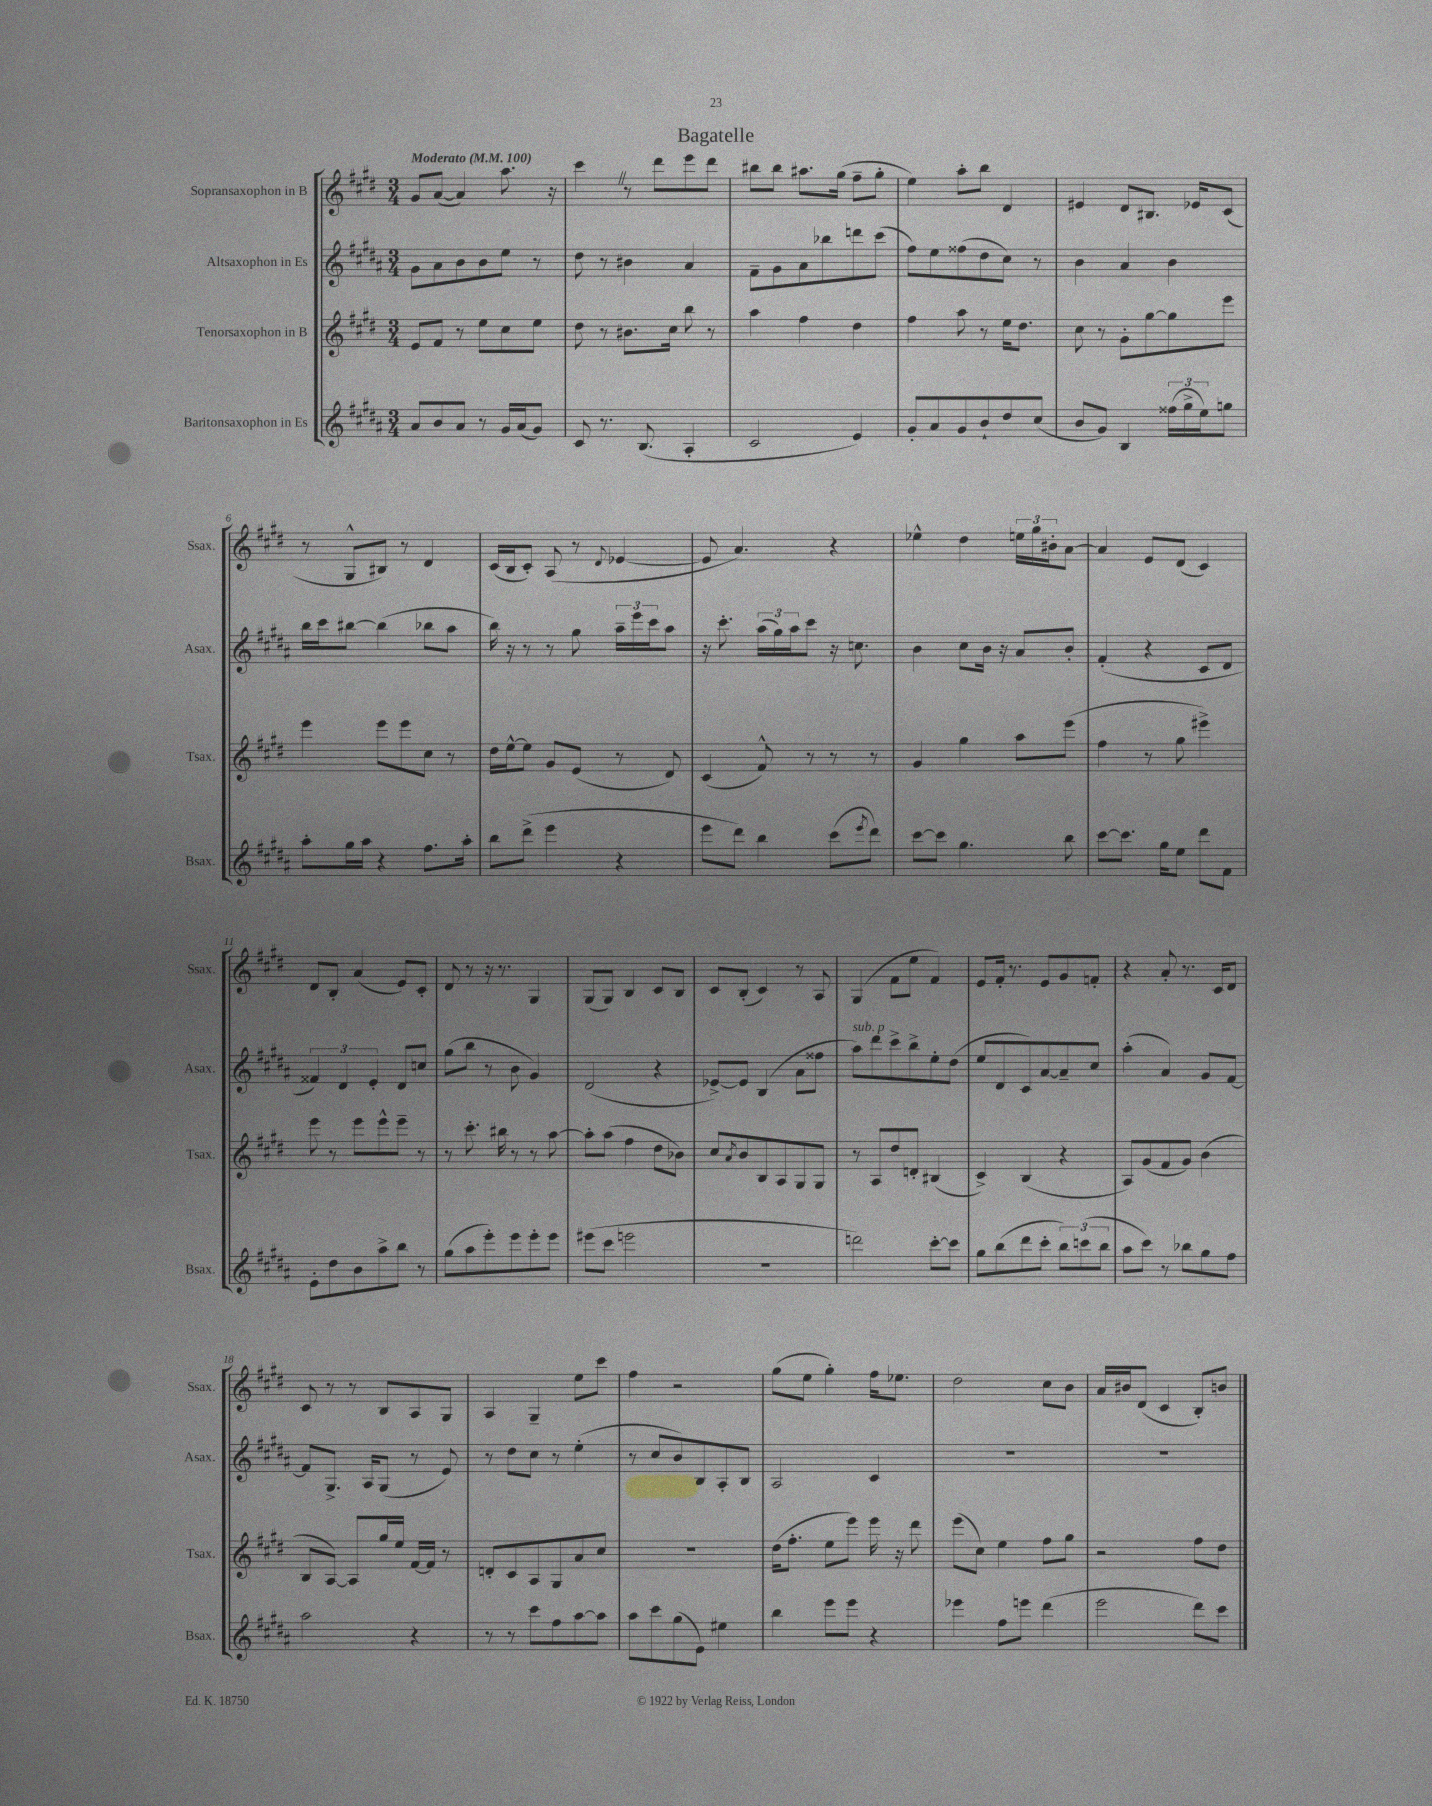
\header { title = "Bagatelle" }
<<
\new StaffGroup <<
\new Staff = "s0" \with { instrumentName = "Sopransaxophon in B" shortInstrumentName = "Ssax." } {
    \clef treble \key e \major \numericTimeSignature \time 3/4 \tempo "Moderato" 4 = 100
    gis'8 a'8~( a'4) a''8. r16 |
    cis'''4 \once \override BreathingSign.text = \markup { \musicglyph "scripts.caesura.straight" } \breathe r8 dis'''8 e'''8 dis'''8 |
    bis''8 bis''8 ais''8. gis''16( fis''8-- gis''8-. |
    e''4) a''8-. b''8 dis'4 |
    eis'4 dis'8 bis8. ees'16 cis'8( |
    r8 gis8-^ bis8) r8 dis'4 |
    cis'16( b16 cis'8-.) a8( r8 \appoggiatura { dis'8 } ees'4~ |
    ees'8 a'4.) r4 |
    ees''4-^ dis''4 \tuplet 3/2 { e''16 gis''16 bis'16-. } a'8~ |
    a'4 e'8 dis'8( cis'4) |
    dis'8 b8-. a'4( e'8) cis'8-. |
    dis'8 r8 r16 r8. gis4 |
    gis8( gis8) b4 cis'8 b8 |
    cis'8 b8-.( cis'4) r8 a8 |
    gis4( fis'8 e''8 fis'4) |
    e'8 fis'16-. r8. e'8 gis'8 f'8-. |
    r4 a'8-. r8. cis'16 dis'8 |
    cis'8 r8 r8 b8 a8 gis8 |
    a4 gis4-- e''8 cis'''8 |
    fis''4 r2 |
    gis''8( e''8 gis''4-.) fis''16 ees''8. |
    dis''2 cis''8 b'8 |
    a'16 bis'16 dis'8( cis'4 b8-.) b'8 \bar "|." |
}
\new Staff = "s1" \with { instrumentName = "Altsaxophon in Es" shortInstrumentName = "Asax." } {
    \clef treble \key b \major \numericTimeSignature \time 3/4
    gis'8 ais'8 b'8 b'8 e''8 r8 |
    dis''8 r8 bis'4 ais'4 |
    fis'8-- gis'8 ais'8 bes''8 d'''8 cis'''8( |
    fis''8) e''8 fisis''8( dis''8 cis''8) r8 |
    b'4 ais'4 b'4 |
    b''16 cis'''16 bis''8~ bis''4( bes''8 ais''8 |
    b''16) r16 r8 r8 gis''8 \tuplet 3/2 { ais''16-- e'''16 cis'''16 } ais''8 |
    r16 cis'''8.-. \tuplet 3/2 { ais''16( gis''16) ais''16 } cis'''8 r16 c''8. |
    b'4 cis''8 b'16 r16 ais'8 b'8-. |
    fis'4-.( r4 cis'8 dis'8 |
    \tuplet 3/2 { fisis'4) dis'4 e'4-. } dis'8 c''8 |
    gis''8( b''8 r8 b'8 gis'4) |
    dis'2( r4 |
    ees'8~->) ees'8 b4( ais'8 fisis''8 |
    ais''8^\markup { \italic "sub. p" }) dis'''8 cis'''8-> b''8-> e''8-. dis''8( |
    e''8 dis'8 cis'8) ais'8~ ais'8-- cis''8 |
    ais''4-.( ais'4) gis'8 fis'8~ |
    fis'8 gis8.-> ais16 gis8( r8 e'8) |
    r8 dis''8 cis''8 r8 e''4-.( |
    r8 cis''8 b'8) b8 ais8-. b8 |
    ais2 cis'4 |
    R2. |
    R2. \bar "|." |
}
\new Staff = "s2" \with { instrumentName = "Tenorsaxophon in B" shortInstrumentName = "Tsax." } {
    \clef treble \key e \major \numericTimeSignature \time 3/4
    e'8 fis'8 r8 e''8 cis''8 e''8 |
    dis''8 r8 bis'8. cis''16 b''8 r8 |
    a''4 fis''4 dis''4 |
    fis''4 a''8 r8 e''16 dis''8. |
    cis''8 r8 gis'8-. gis''8~ gis''8 e'''8 |
    e'''4 e'''8 e'''8 cis''8 r8 |
    dis''16 e''16~-^ e''8 gis'8 e'8( r8 dis'8) |
    cis'4( fis'8-^) r8 r8 r8 |
    gis'4 gis''4 a''8 e'''8( |
    fis''4 r8 gis''8 eis'''4->) |
    e'''8 r8 e'''8 e'''8-^ e'''8-- r8 |
    r8 cis'''8.-. bis''16 r8 r8 a''8~ |
    a''8-. a''8( fis''4 dis''8 bes'8) |
    cis''8 \acciaccatura { a'8 } b'8 b8 a8 gis8 gis8 |
    r8 a8 dis''8 d'8-. bis4( |
    cis'4->) b4( r4 |
    a8) gis'8( fis'8 gis'8) b'4( |
    b8 a8~) a8 gis''16 e''16 fis'16~ fis'16 r8 |
    d'8-. cis'8 a8 gis8 a'8 cis''8 |
    R2. |
    dis''16( fis''8.-. e''8 e'''8) e'''16 r16 dis'''8 |
    e'''8( cis''8) e''4 fis''8 gis''8 |
    r2 fis''8 dis''8 \bar "|." |
}
\new Staff = "s3" \with { instrumentName = "Baritonsaxophon in Es" shortInstrumentName = "Bsax." } {
    \clef treble \key b \major \numericTimeSignature \time 3/4
    ais'8 b'8 ais'8 r8 gis'16 ais'16( gis'8) |
    cis'8 r8. b8.( ais4-. |
    cis'2 e'4) |
    gis'8-. ais'8 gis'8 b'8-! dis''8 cis''8( |
    b'8 gis'8) b4 \tuplet 3/2 { fisis''16( gis''16-> e''16) } g''8 |
    ais''8-. gis''16 ais''16 r4 fis''8. ais''16-. |
    b''8 dis'''8->( e'''4 r4 |
    e'''8 dis'''8) b''4 cis'''8( \acciaccatura { e'''8 } dis'''8) |
    cis'''8~ cis'''8 gis''4. b''8 |
    cis'''8~ cis'''8. gis''16 e''8 dis'''8 fis'8 |
    e'8-. dis''8 b'8 ais''8-> b''8 r8 |
    gis''8( ais''8 e'''8-.) e'''8 e'''8-. e'''8 |
    eis'''8( cis'''8 e'''2 |
    R2. |
    d'''2) cis'''8~-. cis'''8 |
    gis''8 b''8( dis'''8 cis'''8-. \tuplet 3/2 { b''8) c'''8( b''8 } |
    ais''8 cis'''8) r8 bes''8 gis''8 fis''8 |
    ais''2 r4 |
    r8 r8 cis'''8 fis''8 ais''8~ ais''8 |
    ais''8 cis'''8 gis''8( e'8) eis''4 |
    b''4 e'''8 e'''8 r4 |
    ees'''4 fis''8 e'''8 dis'''4( |
    e'''2 dis'''8) cis'''8 \bar "|." |
}
>>
>>
